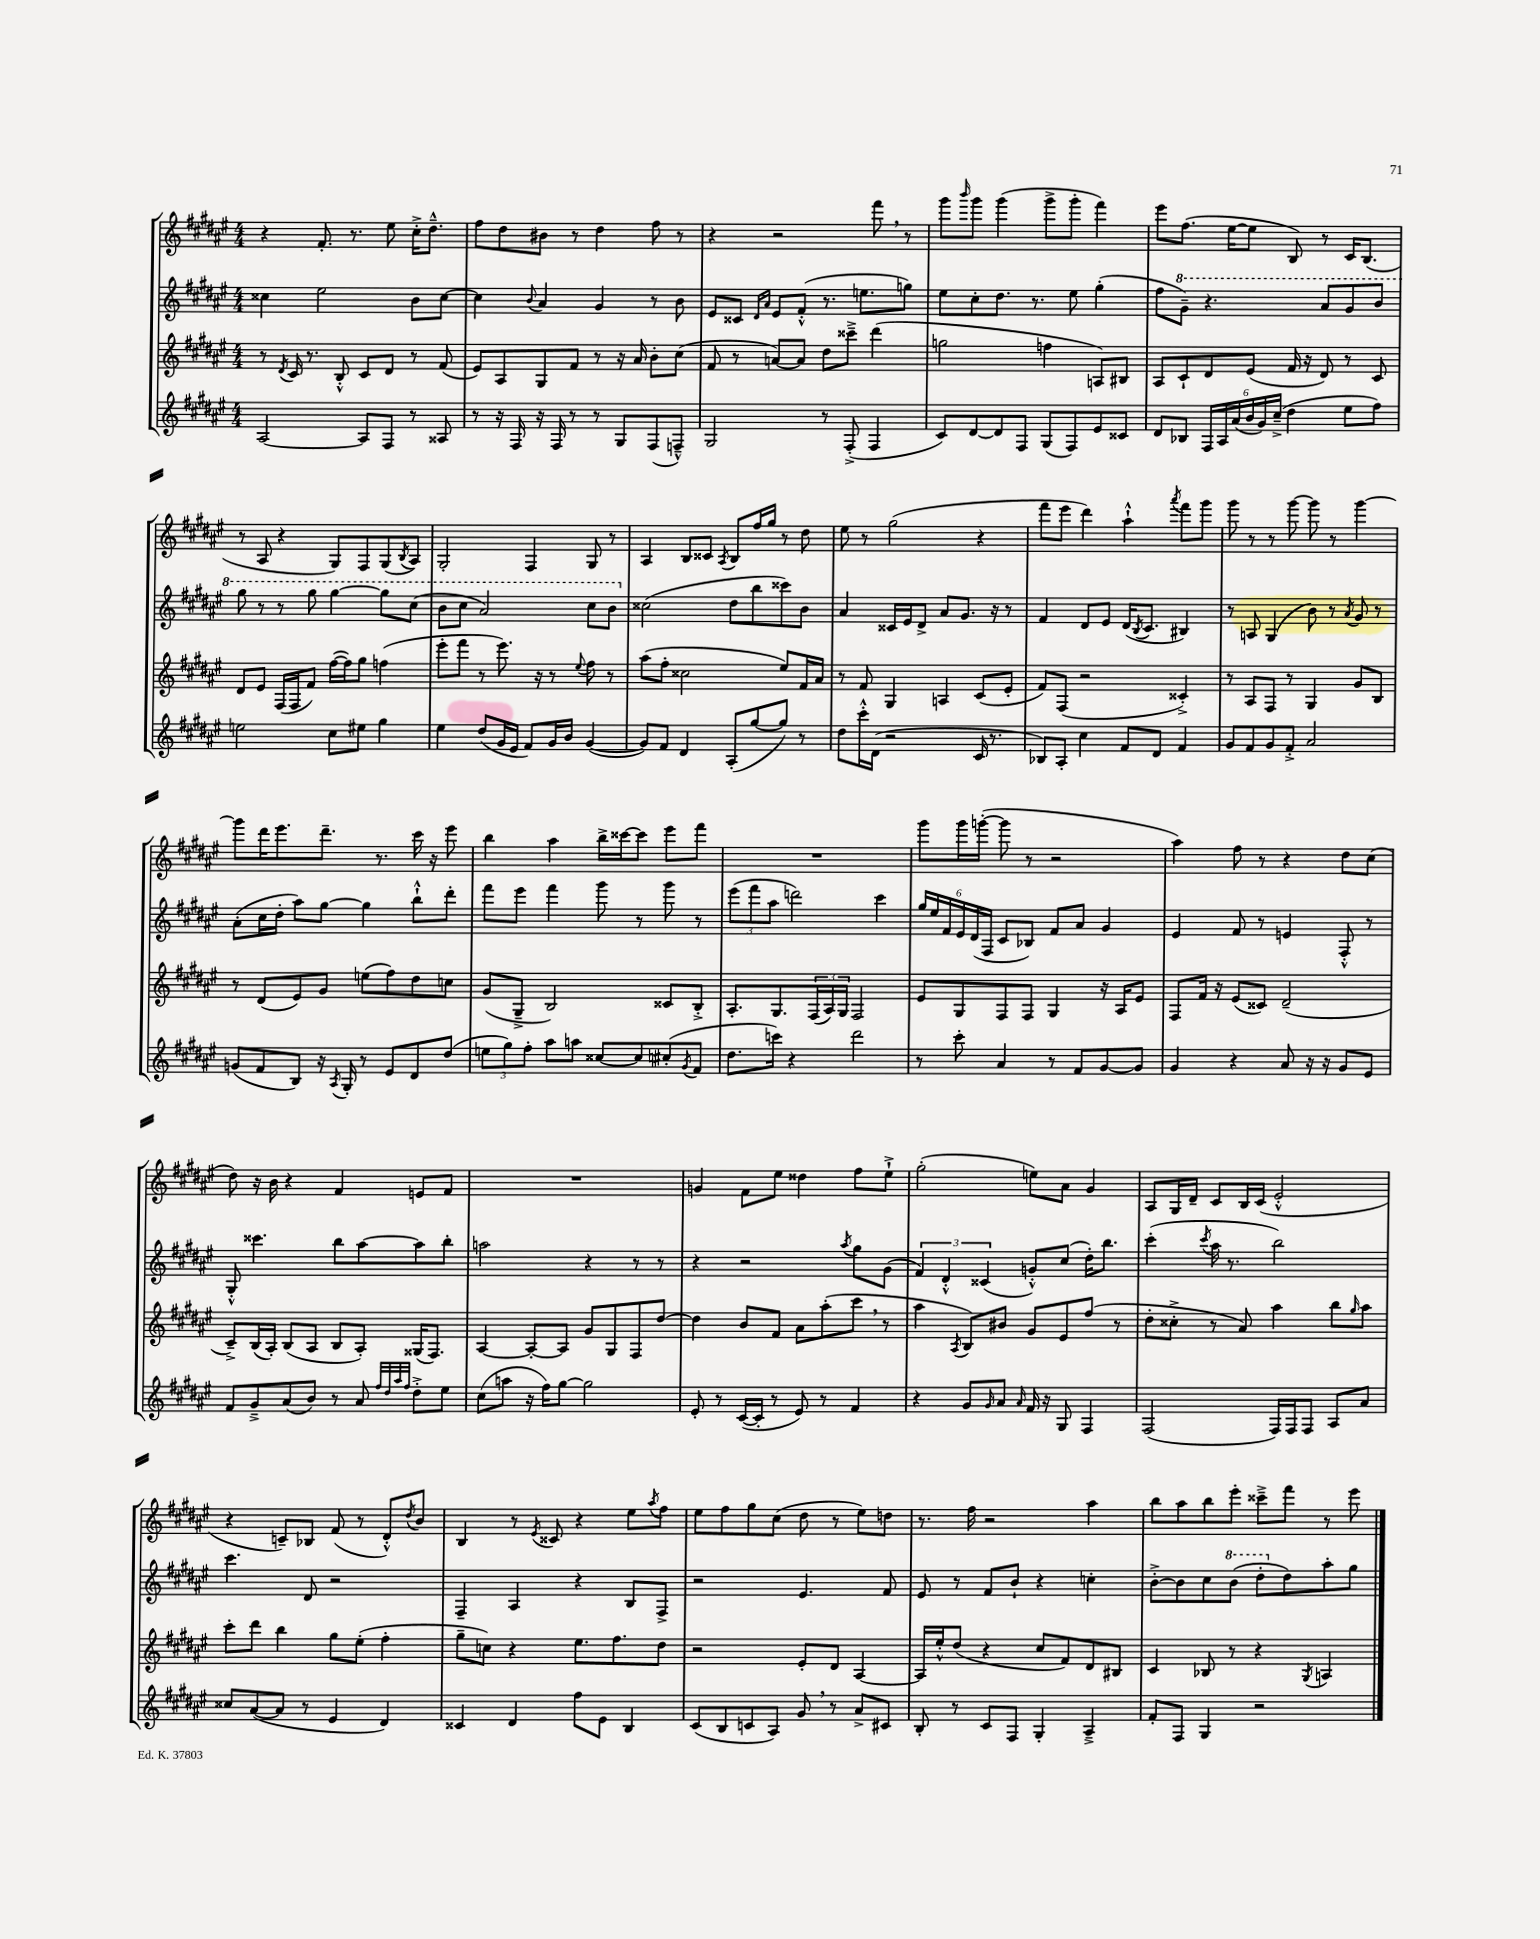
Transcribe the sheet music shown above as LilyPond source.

<<
\new StaffGroup <<
\new Staff = "s0" {
    \clef treble \key fis \major \numericTimeSignature \time 4/4
    r4 fis'8.-. r8. eis''8 cis''16-.-> dis''8.---^ |
    fis''8 dis''8 bis'8 r8 dis''4 fis''8 r8 |
    r4 r2 fis'''8 \breathe r8 |
    gis'''8 \grace { b'''16 } gis'''8 gis'''4( gis'''8-> gis'''8-. fis'''4) |
    eis'''8 fis''8.( eis''16~ eis''8 b8) r8 cis'16 b8.( |
    r8 ais8 r4 gis8) fis8 gis8( \acciaccatura { b8 } ais8) |
    gis2-. fis4 gis8 r8 |
    ais4 b8 cisis'8 \acciaccatura { ais8 } b8 fis''16 gis''16 r8 dis''8 |
    eis''8 r8 gis''2( r4 |
    fis'''8 eis'''8 dis'''4) ais''4-!-^ \acciaccatura { ais'''8 } fis'''8 gis'''8 |
    gis'''8 r8 r8 gis'''8~ gis'''8 r8 gis'''4~ |
    gis'''8 dis'''16 eis'''8. dis'''8.-- r8. cis'''16 r16 eis'''8 |
    b''4 ais''4 b''16-> cisis'''16~ cisis'''8 eis'''8 fis'''8 |
    R1 |
    gis'''8 gis'''16 g'''16~-.( g'''8 r8 r2 |
    ais''4) fis''8 r8 r4 dis''8 cis''8( |
    dis''8) r16 b'16 r4 fis'4 e'8 fis'8 |
    R1 |
    g'4 fis'8 eis''8 disis''4 fis''8 eis''8-!-> |
    gis''2-.( e''8) ais'8 gis'4 |
    ais8 gis16 dis'16-- cis'8 b16 cis'16( eis'2-.-^ |
    r4 c'8--) bes8 fis'8( r8 dis'8-.-^) \acciaccatura { dis''8 } b'8 |
    b4 r8 \acciaccatura { eis'8 } cisis'8 r4 eis''8 \acciaccatura { ais''8 } fis''8 |
    eis''8 fis''8 gis''8 cis''8( dis''8 r8 eis''8) d''8 |
    r8. fis''16 r2 ais''4 |
    b''8 ais''8 b''8 eis'''8-. cisis'''8---> fis'''8 r8 eis'''8 \bar "|." |
}
\new Staff = "s1" {
    \clef treble \key fis \major \numericTimeSignature \time 4/4
    cisis''4 eis''2 b'8 cisis''8~ |
    cisis''4 \appoggiatura { b'8 } ais'4 gis'4 r8 b'8 |
    eis'8 cisis'8 \grace { dis'16 ais'16 } eis'8 fis'8-.-^( r8. e''8. g''8) |
    eis''8 cis''8-. dis''8. r8. eis''8 gis''4-.( |
    fis''8 \ottava #1 gis''8--) r4. ais''8 gis''8 b''8 |
    gis'''8 r8 r8 gis'''8 gis'''4~ gis'''8 cis'''8( |
    b''8 cis'''8 ais''2) cis'''8 b''8 \ottava #0 |
    cisis''2( dis''8 b''8 cisis'''8) b'8 |
    ais'4 cisis'16 eis'16 dis'8-> ais'8 gis'8. r16 r8 |
    fis'4 dis'8 eis'8 dis'16( \acciaccatura { b8 } cis'8. bis4) |
    r8 a8 gis4( b'8) r8 \acciaccatura { ais'8 } gis'8 r8 |
    ais'8-.( cis''16 dis''16-. ais''8) gis''8~ gis''4 b''8-!-^ dis'''8-. |
    fis'''8 eis'''8 fis'''4 gis'''8 r8 gis'''8 r8 |
    \tuplet 3/2 { eis'''8( fis'''8 ais''8 } d'''2) cis'''4 |
    \tuplet 6/4 { gis''16 eis''16 fis'16 eis'16 dis'16( fis16 } cis'8 bes8) fis'8 ais'8 gis'4 |
    eis'4 fis'8 r8 e'4 fis8-.-^ r8 |
    gis8-.-^ cisis'''4. b''8 ais''8~ ais''8 b''8-. |
    a''2 r4 r8 r8 |
    r4 r2 \acciaccatura { ais''8 } gis''8 gis'8( |
    \tuplet 3/2 { fis'4) dis'4-.-^ cisis'4( } g'8-.-^) cis''8( dis''16-.) b''8. |
    cis'''4-.( \acciaccatura { cis'''8 } ais''16 r8. b''2) |
    cis'''4. dis'8 r2 |
    fis4-- ais4 r4 b8 fis8-> |
    r2 eis'4. fis'8 |
    eis'8 r8 fis'8 b'8-! r4 c''4-. |
    b'8~-.-> b'8 cis''8 \ottava #1 b''8( dis'''8-. \ottava #0 dis''8) ais''8-. gis''8 \bar "|." |
}
\new Staff = "s2" {
    \clef treble \key fis \major \numericTimeSignature \time 4/4
    r8 \acciaccatura { dis'8 } cis'16 r8. b8-.-^ cis'8 dis'8 r8 fis'8( |
    eis'8) ais8 gis8 fis'8 r8 r16 ais'16 b'8-. cis''8( |
    fis'8 r8 a'8~) a'8 dis''8 cisis'''8---> dis'''4( |
    g''2 f''4 a8) bis8 |
    ais8 cis'8-! dis'8 eis'8( fis'16 r16 dis'8) r8 cis'8 |
    dis'8 eis'8 fis16( fis16 fis'8) fis''16~( fis''16) gis''8 f''4( |
    eis'''8-. fis'''8 r8 eis'''8.) r16 r8 \appoggiatura { eis''8 } fis''8 r8 |
    ais''8( fis''8-. cisis''2 eis''8) fis'16 ais'16 |
    r8 fis'8 gis4 a4 cis'8( eis'8-. |
    fis'8) fis8( r2 cisis'4-.->) |
    r8 ais8 fis8 r8 gis4 gis'8 b8 |
    r8 dis'8( eis'8) gis'8 e''8( fis''8) dis''8 c''8 |
    gis'8( gis8---> b2) cisis'8 b8-.-> |
    ais8.-. gis8. \tuplet 3/2 { fis16( ais16) gis16 } fis2 |
    eis'8 gis8 fis8 fis8 gis4 r16 ais16 eis'8 |
    fis8 fis'16 r16 eis'8( cisis'8) dis'2--( |
    cis'8--->) b16( ais16-.) b8( ais8 b8 ais8-.) gisis16( fis8.) |
    ais4~ ais8~-. ais8 gis'8 gis8 fis8 dis''8~ |
    dis''4 b'8 fis'8 ais'8 ais''8-.( cis'''8 \breathe r8 |
    ais''4 \acciaccatura { ais8 } b8) bis'8 gis'8 eis'8 fis''8( r8 |
    dis''8-. cisis''8-.-> r8 ais'8) ais''4 b''8 \grace { gis''16 } ais''8 |
    cis'''8-. dis'''8 b''4 gis''8 eis''8-.( fis''4-. |
    gis''8-- c''8) r4 eis''8. fis''8. dis''8 |
    r2 eis'8-. dis'8 ais4~ |
    ais16 eis''16-.-^ dis''8( r4 cis''8 fis'8) dis'8 bis8 |
    cis'4 bes8 r8 r4 \acciaccatura { gis8 } a4 \bar "|." |
}
\new Staff = "s3" {
    \clef treble \key fis \major \numericTimeSignature \time 4/4
    ais2~ ais8 fis8 r8 aisis8 |
    r8 r16 fis16 r16 fis16 r8 r8 gis8 fis8( f8---^) |
    gis2 r8 fis8-.->( fis4 |
    cis'8) dis'8~ dis'8 fis8 gis8( fis8) eis'8 cisis'8 |
    dis'8 bes8 \tuplet 6/4 { fis16 ais16 ais'16( b'16 gis'16) cis''16--->( } dis''4 eis''8 fis''8) |
    e''2 cis''8 eis''8 gis''4 |
    eis''4 dis''8( gis'16 eis'16 fis'8) gis'16 b'16 gis'4~( |
    gis'8) fis'8 dis'4 ais8-.( gis''8~ gis''8) r8 |
    dis''8 cis'''16-.-^ dis'16( r2 cis'16 r8. |
    bes8) ais8-. cis''4 fis'8 dis'8 fis'4 |
    gis'8 fis'8 gis'8 fis'8-.-> ais'2 |
    g'8( fis'8 b8) r16 \acciaccatura { ais8 } gis16-. r8 eis'8 dis'8 dis''8( |
    \tuplet 3/2 { e''8 gis''8) fis''8-. } ais''8 a''8 cisis''8~ cisis''8 cis''8-.( \acciaccatura { gis'8 } fis'8 |
    dis''8. c'''16) r4 dis'''2 |
    r8 cis'''8-. ais'4 r8 fis'8 gis'8~ gis'8 |
    gis'4 r4 ais'8 r16 r16 gis'8 eis'8 |
    fis'8 gis'8---> ais'8( b'8) r8 ais'8 \grace { fis''32 dis''32 ais''32 fis''32 } dis''8-.-> eis''8 |
    cis''8( a''8 r16 fis''16) gis''8~ gis''2 |
    eis'8-. r8 cis'16~( cis'16-. r8 eis'8) r8 fis'4 |
    r4 gis'8 \grace { gis'16 } ais'8 \grace { ais'16 } fis'16 r16 gis8 fis4 |
    fis2( fis16) fis16 fis8 ais8 ais'8 |
    cisis''8 ais'8~( ais'8 r8 eis'4 dis'4) |
    cisis'4 dis'4 fis''8 eis'8 b4 |
    cis'8( b8 c'8 ais8) gis'8 \breathe r8 ais'8-> cis'8 |
    b8-. r8 cis'8 fis8 gis4-. ais4---> |
    fis'8-. fis8 gis4 r2 \bar "|." |
}
>>
>>
\layout { \context { \Score \remove "Bar_number_engraver" } }
